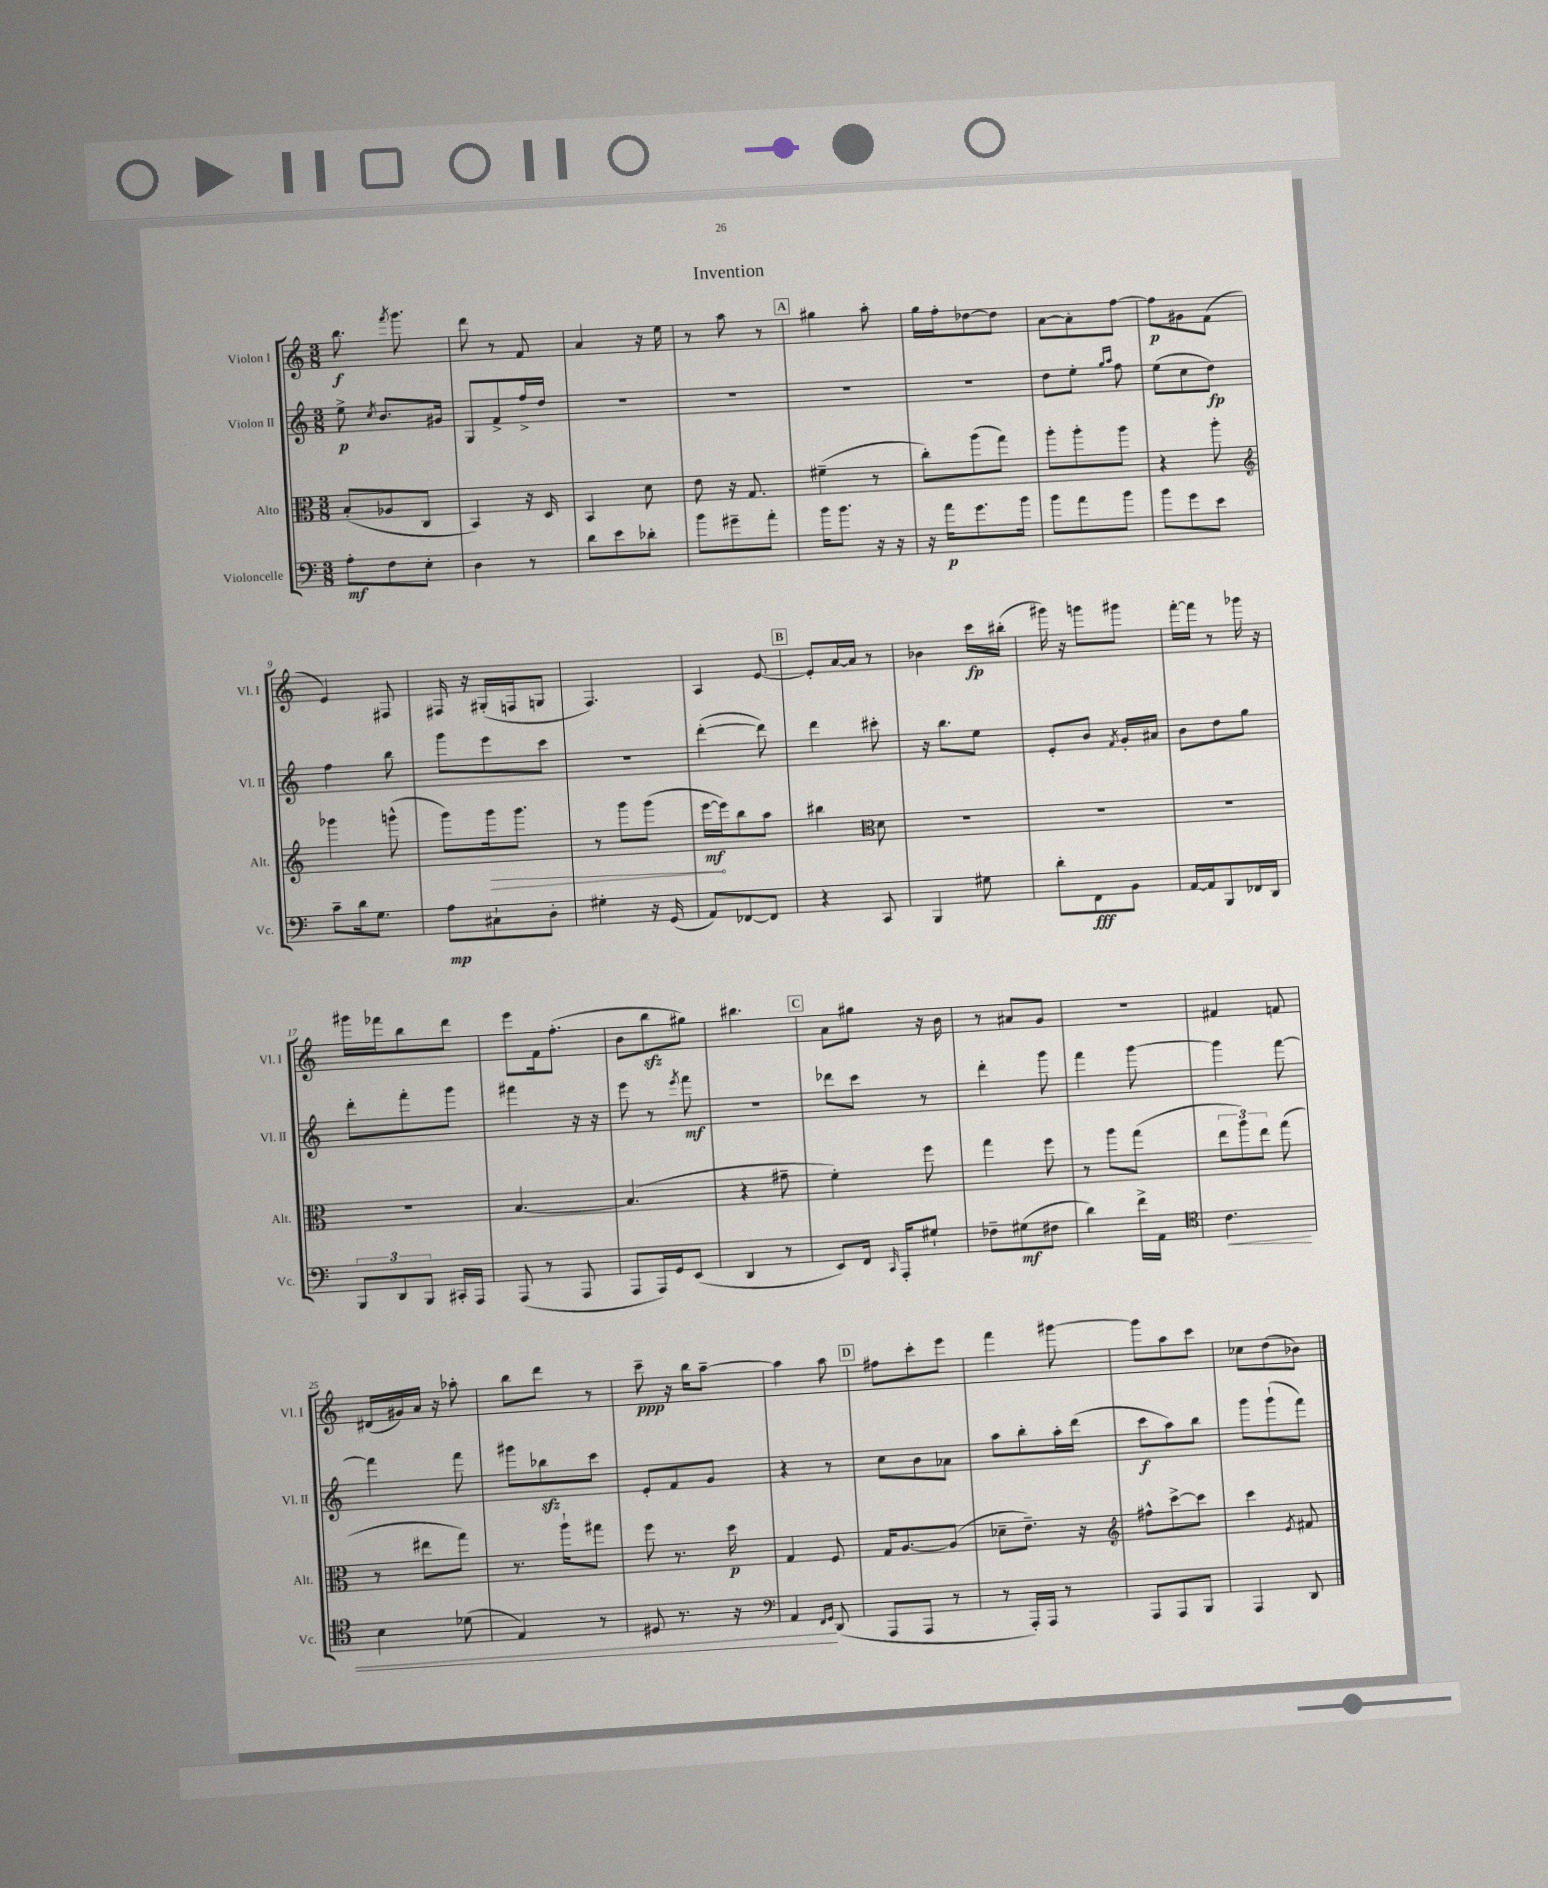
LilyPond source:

\header { title = "Invention" }
<<
\new StaffGroup <<
\new Staff = "s0" \with { instrumentName = "Violon I" shortInstrumentName = "Vl. I" } {
    \clef treble \key c \major \numericTimeSignature \time 3/8
    \autoBeamOff b''8.\f \acciaccatura { f'''8 } g'''8. |
    d'''8 r8 f'8 |
    a'4 r16 e''16 |
    r8 a''8 r8 |
    \mark \markup { \box "A" } gis''4 a''8-. |
    g''16[ f''16-. des''8~ des''8] |
    a'8[~ a'8-. f''8]~ |
    f''8[\p gis'8 f'8]( |
    e'4) fis8 |
    fis16 r16 gis16[-.( f16 g8] |
    f4.) |
    a4 e'8~ |
    \mark \markup { \box "B" } e'8[-. a'16~ a'16] r8 |
    bes'4 c'''16[\fp bis''16]-.( |
    gis'''16) r16 g'''8[ gis'''8] |
    f'''16[~-. f'''16] r8 ges'''16 r16 |
    gis'''16[ fes'''16 b''8 d'''8] |
    e'''8[ f'16 f''8.]-.( |
    b'8[ b''8\sfz gis''8]) |
    bis''4. |
    \mark \markup { \box "C" } a'8[ gis''8] r16 b'16 |
    r8 ais'8[ g'8] |
    R4. |
    fis'4 f'8 |
    dis'16[( gis'16) a'16] r16 aes''8-. |
    b''8[ d'''8] r8 |
    c'''8--\ppp r16 b''16[ a''8]~-- |
    a''4 a''8 |
    \mark \markup { \box "D" } fis''8[ c'''8-. e'''8] |
    f'''4 gis'''8~ |
    gis'''8[ a''8 c'''8] |
    ces''8[ d''8( bes'8]) \bar "|." |
}
\new Staff = "s1" \with { instrumentName = "Violon II" shortInstrumentName = "Vl. II" } {
    \clef treble \key c \major \numericTimeSignature \time 3/8
    \autoBeamOff e''8->\p \acciaccatura { c''8 } b'8.[ gis'16] |
    g8[ f'8-> f''16-> d''16] |
    R4. |
    R4. |
    \mark \markup { \box "A" } R4. |
    R4. |
    d''8[ e''8]-. \grace { g''16[ a''16] } f''8 |
    e''8[( c''8 d''8]\fp) |
    f''4 b''8 |
    g'''8[ e'''8 c'''8] |
    R4. |
    d'''4~-.( d'''8) |
    \mark \markup { \box "B" } d'''4 cis'''8-. |
    r16 b''8.[ e''8] |
    e'8[-. b'8] \acciaccatura { f'8 } g'16[-. ais'16] |
    b'8[ d''8 g''8] |
    d'''8[-. f'''8-. g'''8] |
    fis'''4 r16 r16 |
    e'''8 r8 \acciaccatura { e'''8 } f'''8\mf |
    R4. |
    \mark \markup { \box "C" } des'''8[ c'''8] r8 |
    d'''4-. g'''8 |
    f'''4 g'''8~ |
    g'''4 f'''8~ |
    f'''4 f'''8 |
    gis'''8[ bes''8\sfz c'''8] |
    e'8[-. f'8 g'8] |
    r4 r8 |
    \mark \markup { \box "D" } c''8[ b'8 aes'8] |
    a''8[ b''8-. a''16-. d'''16]( |
    c'''8[\f a''8) b''8] |
    g'''8[ g'''8-!( f'''8]) \bar "|." |
}
\new Staff = "s2" \with { instrumentName = "Alto" shortInstrumentName = "Alt." } {
    \clef alto \key c \major \numericTimeSignature \time 3/8
    \autoBeamOff b8[-.( aes8 c8] |
    b,4) r16 d16 |
    b,4 d'8 |
    e'8 r16 g8. |
    \mark \markup { \box "A" } fis'4--( r8 |
    c''8[-.) a''8( g''8]) |
    a''8[-. a''8-. a''8] |
    r4 a''8-. |
    \clef treble ges'''4 g'''8-^( |
    g'''8[) \once \override Hairpin.circled-tip = ##t g'''16\> g'''8.] |
    r8 g'''8[ g'''8]( |
    e'''16[~\mf\! e'''16) b''8 a''8] |
    \mark \markup { \box "B" } bis''4 \clef alto d'8 |
    R4. |
    R4. |
    R4. |
    R4. |
    b4.~ |
    b4.( |
    r4 gis'8-- |
    \mark \markup { \box "C" } f'4-.) f''8 |
    g''4 f''8 |
    r8 a''8[ g''8]( |
    \tuplet 3/2 { e''8[ a''8) e''8] } g''8( |
    r8 eis''8[ g''8]) |
    r8. a''16[-! gis''8] |
    f''8 r8. d''16\p |
    g4 f8 |
    \mark \markup { \box "D" } g16[ a8.~ a8]( |
    des'8[-- e'8.]--) r16 |
    \clef treble fis''8[-^ c'''8~-> c'''8] |
    c'''4 \acciaccatura { e'8 } fis'8 \bar "|." |
}
\new Staff = "s3" \with { instrumentName = "Violoncelle" shortInstrumentName = "Vc." } {
    \clef bass \key c \major \numericTimeSignature \time 3/8
    \autoBeamOff a8[-.\mf f8 e8]-. |
    d4 r8 |
    d'8[ e'8 des'8]-. |
    b'8[ gis'8-- a'8]-. |
    \mark \markup { \box "A" } b'16[ b'8.] r16 r16 |
    r16 a'16[\p g'8. b'16] |
    b'8[ a'8 b'8] |
    b'8[ g'8 e'8] |
    c'8[-- d'16 g8.] |
    a8[\mp cis8-! d8]-. |
    gis4-. r16 g,16( |
    a,8[) fes,8~ fes,8] |
    \mark \markup { \box "B" } r4 c,8 |
    b,,4 gis8 |
    d'8[-. f,8\fff b,8] |
    a,16[~ a,16 b,,8 fes,16 d,16] |
    \tuplet 3/2 { b,,8[ d,8 b,,8] } cis,16[-. a,,16] |
    a,,8( r8 a,,8 |
    a,,8[ a,,16) g,16 e,8]( |
    d,4 r8 |
    \mark \markup { \box "C" } e,8[) f,16] \grace { c,16 } a,,16[-. gis8]-! |
    fes8[-- gis8\mf( fis8] |
    d'4) f'16[-> a,16] |
    \clef tenor c'4.\< |
    b4 des'8( |
    e4) r8 |
    dis8 r8. r16 |
    \clef bass a,4\! \grace { f,16[ g,16] } d,8( |
    \mark \markup { \box "D" } a,,8[ a,,8] r8 |
    r8 a,,16[-.) a,,16] r8 |
    a,,8[ a,,8 b,,8] |
    a,,4 d,8 \bar "|." |
}
>>
>>
